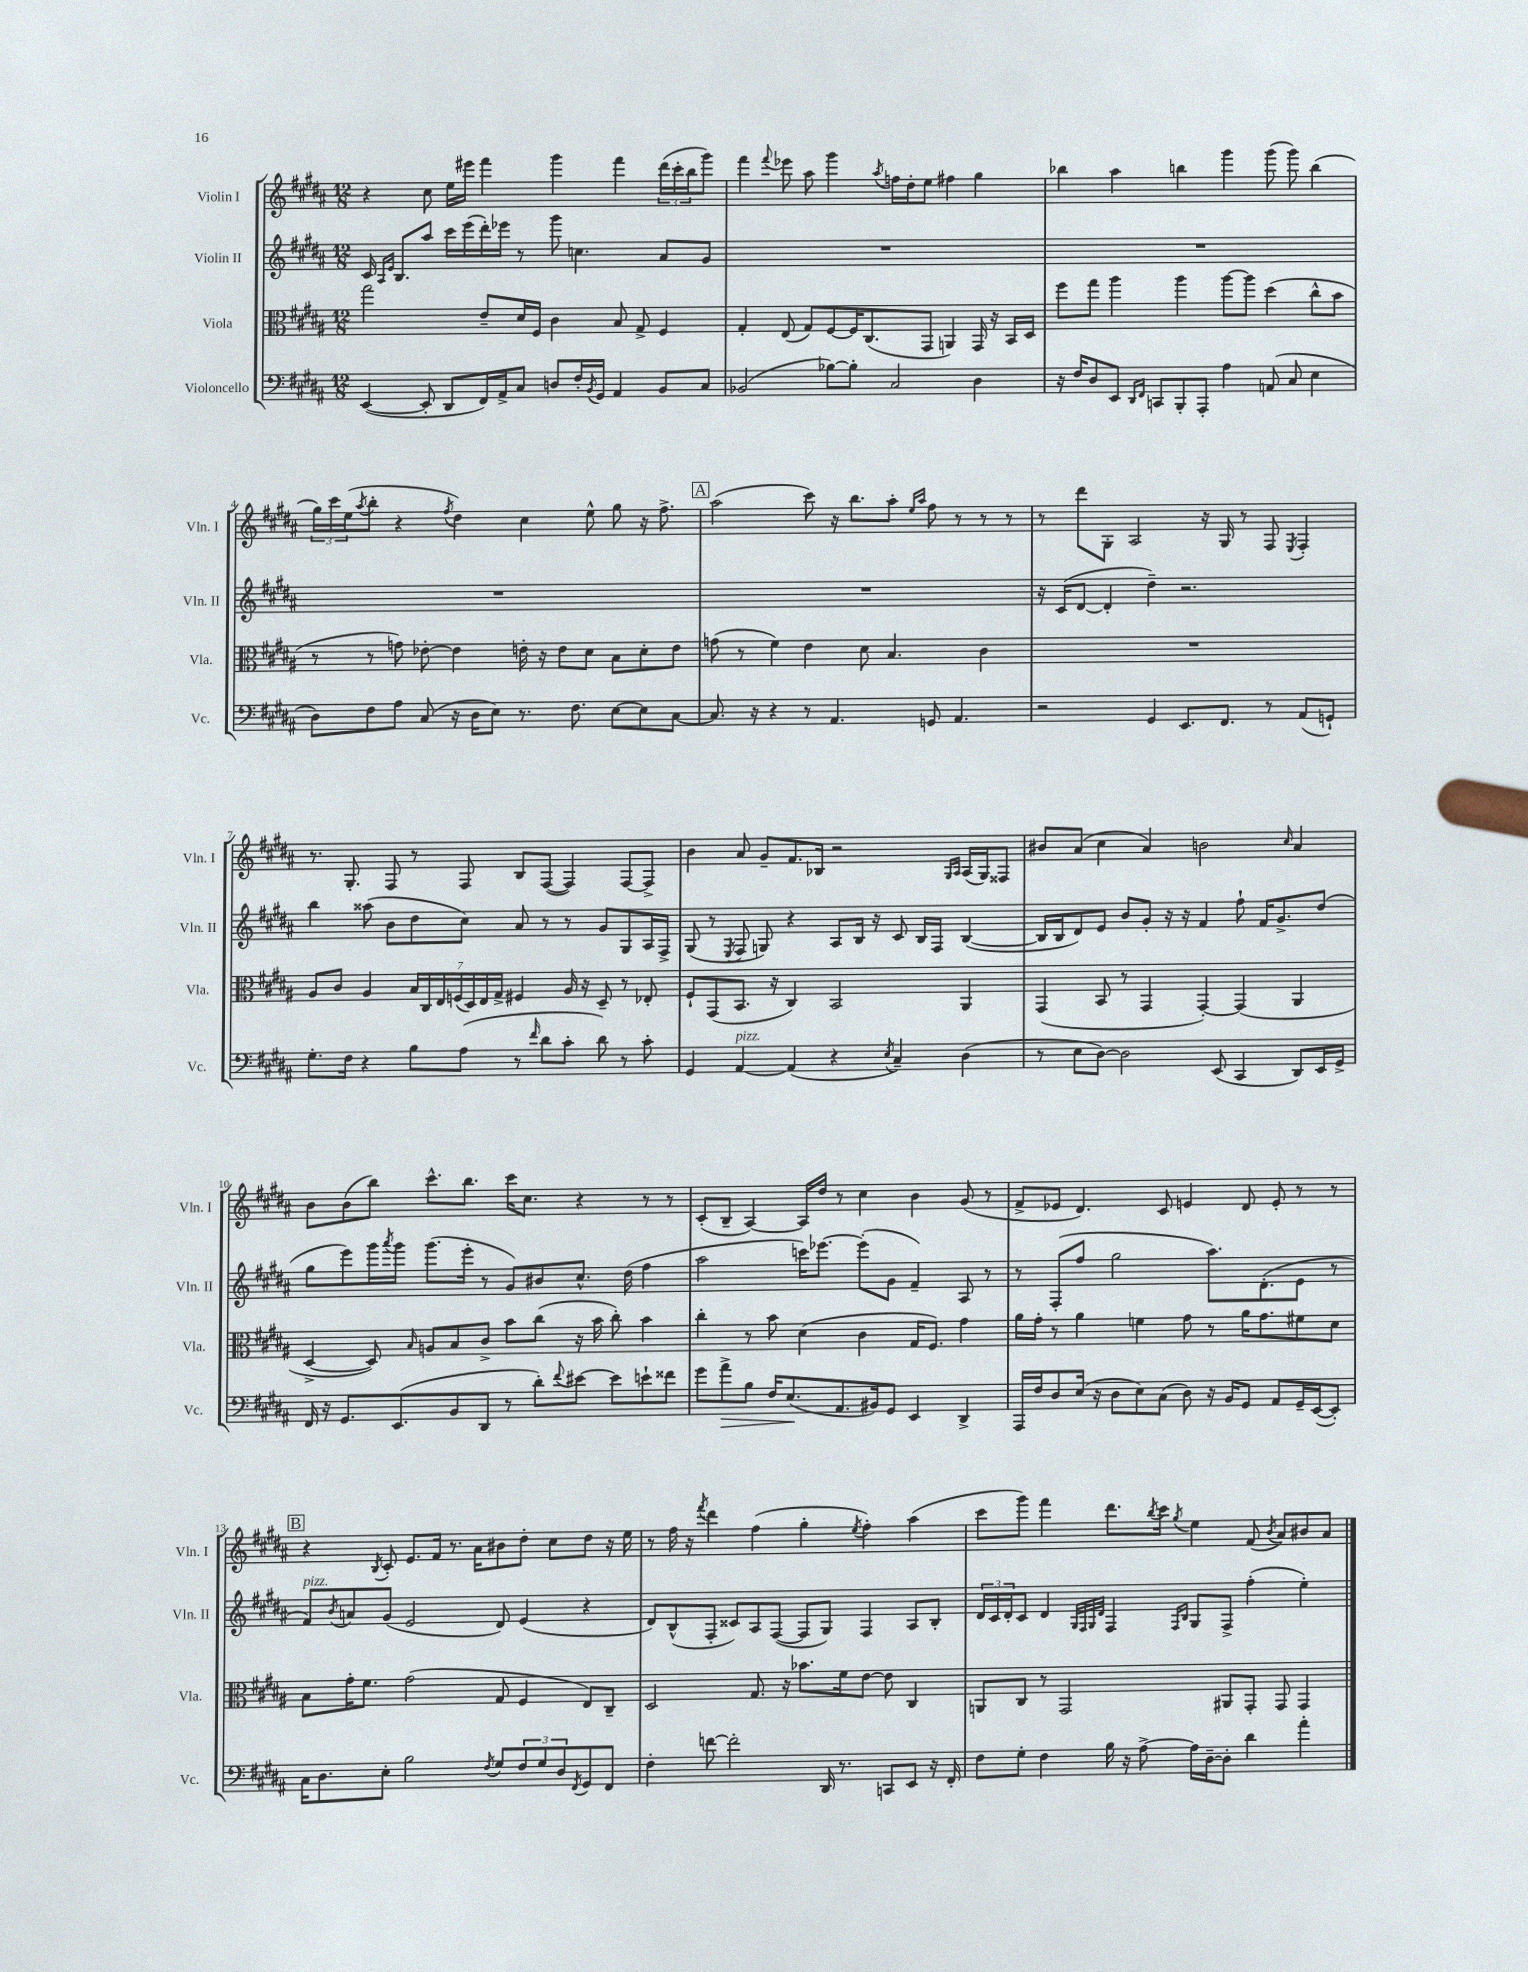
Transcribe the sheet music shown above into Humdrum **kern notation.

**kern	**dynam	**kern	**kern	**kern
*part4	*part4	*part3	*part2	*part1
*staff4	*staff4	*staff3	*staff2	*staff1
*I"Violoncello	*	*I"Viola	*I"Violin II	*I"Violin I
*I'Vc.	*	*I'Vla.	*I'Vln. II	*I'Vln. I
*clefF4	*	*clefC3	*clefG2	*clefG2
*k[f#c#g#d#a#]	*	*k[f#c#g#d#a#]	*k[f#c#g#d#a#]	*k[f#c#g#d#a#]
*M12/8	*	*M12/8	*M12/8	*M12/8
=1	=1	=1	=1	=1
([4EE/	.	2gg#\	16c#/	4r
.	.	.	16qqA#/LL	.
.	.	.	16qqe/JJ	.
.	.	.	8.B/L	.
8EE'/]	.	.	8aa#/J	8cc#\
8DD#/L	.	.	16ccc#\LL	16ee\LL
.	.	.	(16eee\	16eee#X\JJ
16FF#/L)	.	8e~/L	16ddd#'\)	4fff#\
16AA#^/J	.	.	16eee-X\JJ	.
8C#/J	.	16d#/L	8r	.
.	.	16F#/JJ	.	.
8Dn/L	.	4c#\	8ggg#\	4ggg#\
16F#'/L	.	.	4.ccn\	.
8qBB/	.	.	.	.
16GG#/JJ	.	.	.	.
4AA#/	.	8B/	.	4fff#\
.	.	8G#^/	.	.
8BB/L	.	4F#/	8a#/L	(24ddd#\LL
.	.	.	.	24ccc#'\
.	.	.	.	24bb\J
8C#/J	.	.	8g#/J	8ggg#\J)
=2	=2	=2	=2	=2
(2BB-X/	.	4G#'/	1.r	4fff#\
.	.	.	.	8qqfff#/
.	.	(8E/	.	8eee-X\
.	.	8G#/L)	.	8aa#\
[8B-X\L)	.	[8F#/	.	4ggg#\
8B-'\J]	.	16F#/K]	.	.
.	.	(8.C#/	.	.
.	.	.	.	8qaa#/
2C#/	.	.	.	16ffn\LL
.	.	.	.	16dd#'\J
.	.	8GG#/J	.	8ee\J
.	.	4AAn/)	.	4ff#X\
4D#\	.	16GG#/	.	4gg#\
.	.	16r	.	.
.	.	16BB/LL	.	.
.	.	16D#/JJ	.	.
=3	=3	=3	=3	=3
16r	.	8ff#\L	1.r	4bb-X\
16F#/KL	.	.	.	.
8D#/	.	8gg#\J	.	.
8EE/J	.	4aa#\	.	4aa#\
16qqDD#/LL	.	.	.	.
16qqFF#/JJ	.	.	.	.
8CCn/L	.	.	.	.
8BBB'/	.	4aa#\	.	4bbn\
8AAA#'/J	.	.	.	.
4A#\	.	[8aa#\L	.	4ggg#\
.	.	8aa#\J]	.	.
(8AAn/	.	(4dd#\	.	(8ggg#\
8C#/	.	.	.	8ggg#\)
4E\	.	8cc#^^\L	.	(4bb\
.	.	8b\J	.	.
!!LO:LB:g=z
=4	=4	=4	=4	=4
8D#\L)	.	8r	1.r	24gg#\LL)
.	.	.	.	24ccc#\
.	.	.	.	(24ee\J
.	.	.	.	8qaa#/
8F#\	.	8r	.	8bb'\J
8A#\J	.	8gn\)	.	4r
(8C#/	.	[8e-X'\	.	.
.	.	.	.	8qff#/
16r	.	4e-\]	.	4dd#\)
16D#\KL	.	.	.	.
8E\J)	.	.	.	.
8.r	.	16en'\	.	4cc#\
.	.	16r	.	.
.	.	8e\L	.	.
8.F#\	.	.	.	.
.	.	8d#\J	.	8ee^^\
[8E\L	.	8B\L	.	8gg#\
8E\]	.	8d#'\	.	16r
.	.	.	.	8.ff#^\
[8C#\J	.	8e\J	.	.
!!LO:REH:place=s1:t=A
=5	=5	=5	=5	=5
8.C#/]	.	(8gn\	1.r	(2aa#\
.	.	8r	.	.
16r	.	.	.	.
4r	.	4f#\)	.	.
8r	.	4e\	.	8ccc#\)
4.AA#/	.	.	.	16r
.	.	.	.	8.bb\L
.	.	8d#\	.	.
.	.	4.B/	.	8aa#'\J
.	.	.	.	16qqee/LL
.	.	.	.	16qqaa#/JJ
8GGn/	.	.	.	8ff#\
4.AA#/	.	.	.	8r
.	.	4c#\	.	8r
.	.	.	.	8r
=6	=6	=6	=6	=6
2r	.	1.r	16r	8r
.	.	.	(16c#/KL	.
.	.	.	[8d#/J	8ddd#\L
.	.	.	4d#'/]	8G#'\J
.	.	.	.	2A#/
4GG#/	.	.	4dd#~\)	.
8.EE/L	.	.	2.r	.
.	.	.	.	16r
8.FF#/J	.	.	.	16G#/
.	.	.	.	8r
8r	.	.	.	8F#/
.	.	.	.	8qE/
(8AA#/L	.	.	.	4F#'/
8GGn`/J)	.	.	.	.
!!LO:LB:g=z
=7	=7	=7	=7	=7
8.G#'\L	.	8A#/L	4bb\	8.r
.	.	8c#/J	.	.
16F#\Jk	.	.	.	8.G#'/
4r	.	4A#/	(8aa##X\	.
.	.	.	8b\L	8F#/
8B\L	.	28B/LL	8dd#\	8r
.	.	28C#/	.	.
.	.	28E/	.	.
.	.	(28Fn/	.	.
(8A#\J	.	.	8cc#\J)	8F#/
.	.	28D#/)	.	.
.	.	28E/	.	.
.	.	28G#^/JJ	.	.
8r	.	4F#X/	8a#/	8B/L
16qqf#/	.	.	.	.
8d#\L	.	.	8r	([8F#/J
8c#'\J	.	16A#/	8r	4F#/])
.	.	16r	.	.
8d#\)	.	8D#~/	8g#/L	.
8r	.	8r	8G#/	[8F#/L
8c#'\	.	8E-X'/	16A#/L	8F#^/J]
.	.	.	16F#^/JJ	.
=8	=8	=8	=8	=8
4GG#/	.	8F#`/L	(8G#/	4b\
.	.	(8GG#/	8r	.
.	.	.	8qE/	.
!LO:TX:a:i:t=pizz.	!	!	!	!
[4AA#/	.	8.BB/J	8F#/	8a#/
.	.	.	8Gn/)	8g#~/L
.	.	16r	.	.
(4AA#/]	.	4C#/)	4r	8.f#/
.	.	.	.	16B-X/Jk
4r	.	2BB/	8A#/L	2r
.	.	.	16B/Jk	.
.	.	.	16r	.
8qE/	.	.	.	.
4C#~/)	.	.	8c#/	.
.	.	.	16B/LL	.
.	.	.	16F#/JJ	.
.	.	.	.	16qqG#/LL
.	.	.	.	16qqA#/JJ
(4D#\	.	4AA#/	([4B/	(16A#/LL
.	.	.	.	16G#/J)
.	.	.	.	8F##X/J
=9	=9	=9	=9	=9
8r	.	(4GG#/	16B/LL]	8b#X/L
.	.	.	16B/J	.
8E\L	.	.	8d#/)	(8a#/J
[8D#\J)	.	8BB/	8e/J	4cc#\
2D#\]	.	8r	8b/L	.
.	.	4GG#/	8g#'/J	4a#/)
.	.	.	16r	.
.	.	.	16r	.
.	.	[4GG#'/)	4f#/	2bn\
(8EE/	.	.	.	.
4CC#/	.	(4GG#/]	8ff#`\	.
.	.	.	16f#/KL	.
.	.	.	8.g#^/	.
.	.	.	.	16qqcc#/
8DD#/L)	.	4AA#/	.	4a#/
16EE/L	.	.	(8dd#/J	.
16GG#^/JJ	.	.	.	.
!!LO:LB:g=z
=10	=10	=10	=10	=10
16FF#/	.	[4D#^/	8gg#\L	8b\L
16r	.	.	.	.
8.GG#/L	.	.	8eee\)	(8b\
.	.	8D#/])	16ggg#\L	8bb\J)
.	.	.	8qaaa#/	.
(8.EE/	.	.	16ggg#\JJ	.
.	.	16qqB/	.	.
.	.	8An/L	(8.ggg#\L	8.ccc#^^\L
8BB/	.	8B/	.	.
.	.	.	16eee'\Jk	8.bb\J
8DD#/J	.	8c#^/J	8r	.
8r	.	8b\L	8g#/L)	16ccc#\KL
.	.	.	.	8.cc#\J
8d#'\L)	.	(8cc#\J	8b#X/	.
8qqf#/	.	.	.	.
[8e#X\J	.	16r	8.cc#^^/J	4r
.	.	16b\	.	.
8e#\L]	.	8cc#'\)	.	.
.	.	.	(16dd#\	.
8en`\	.	4b\	4ff#\	8r
8f##X\J	.	.	.	8r
=11	=11	=11	=11	=11
8g#\L	.	4cc#'\	2aa#\	(8c#'/L
!	!LO:HP:b	!	!	!
8a#^\	>	.	.	8B~/J
8B\J	.	8r	.	[4A#/)
16F#/KL	.	8b\	.	.
(8.E/	.	.	.	.
.	.	(4d#\	16cccn\KL)	16A#/LL]
.	.	.	[8.eee-X\J	16dd#/JJ
8.AA#/	]	.	.	8r
.	.	4c#\	(8eee-'\L]	4cc#\
16BB#X/k)	.	.	.	.
8GG#/J	.	.	8g#\J	.
4EE/	.	16G#/KL	4f#~/)	4b\
.	.	8.F#/J)	.	.
4DD#^/	.	4g#\	8A#/	(8g#/
.	.	.	8r	8r
=12	=12	=12	=12	=12
16AAA#/LL	.	16a#\LL	8r	8f#^/L
16F#/J	.	16g#'\JJ	.	.
8D#/	.	8r	(8F#'/L	8e-X/J
(16E/Jk	.	4a#\	8ff#/J	4.d#/)
16r	.	.	.	.
8D#\L	.	.	2gg#\	.
8E\)	.	4fn\	.	.
(8C#\J	.	.	.	8c#/
8D#\)	.	8g#\	.	4en/
16r	.	8r	8.aa#\L)	.
16BB/KL	.	.	.	.
8GG#/J	.	16a#\KL	.	8d#/
.	.	8.g#\	(8.d#'\	.
8AA#/L	.	.	.	8e'/
16GG#~/L	.	8f#X\	8e\J	8r
([16EE/J	.	.	.	.
8EE'/J])	.	8d#\J	8r	8r
!!LO:LB:g=z
!!LO:REH:place=s1:t=B
=13	=13	=13	=13	=13
!	!	!	!LO:TX:a:i:t=pizz.	!
16C#\KL	.	8B\L	8f#/L)	4r
8.D#\	.	.	.	.
.	.	.	8qb/	.
.	.	16g#'\K	8an/	.
.	.	8.f#\J	.	.
.	.	.	.	8qB/
8E'\J	.	.	(8g#/J	8c#'/
2B\	.	(2g#\	2e/	8.e/L
.	.	.	.	16f#/Jk
.	.	.	.	8.r
.	.	.	.	16a#\KL
8qF#/	.	.	.	.
8G#/L	.	8G#/	8d#/)	8b#X\
12F#/	.	4F#/	(4e/	8dd#'\J
12G#/	.	.	.	.
.	.	.	.	8cc#\L
12D#/	.	.	.	.
8qFF#/	.	.	.	.
8GG#/	.	8E/L)	4r	8dd#\J
8FF#/J	.	8C#~/J	.	16r
.	.	.	.	16ee\
=14	=14	=14	=14	=14
4F#'\	.	2D#/	8d#/L)	8r
.	.	.	(8B^^/	16ff#\
.	.	.	.	16r
.	.	.	.	8qfff#/
[8fn\	.	.	8F#'/J	4ddd#\
2f'\]	.	.	8c##X/L)	.
.	.	8.G#/	8A#/	(4ff#\
.	.	.	([8F#/J	.
.	.	16r	.	.
.	.	8.b-X\L	8F#/L]	4gg#'\
16DD#/	.	.	8G#/J)	.
8.r	.	16f#\k	.	.
.	.	.	.	8qee/
.	.	[8e\J	4F#/	4ff#'\)
8CCn/L	.	8e\]	.	.
8EE/J	.	4C#/	8A#/L	(4aa#\
16r	.	.	8B'/J	.
16FF#'/	.	.	.	.
=15	=15	=15	=15	=15
8F#\L	.	8AAn/L	24d#/LL	8ccc#\L
.	.	.	24c#/	.
.	.	.	24d#'/J	.
8G#'\J	.	8C#/J	8c#/J	8ggg#\J)
4F#\	.	8r	4d#/	4fff#\
.	.	2GG#/	.	.
.	.	.	32qqG#/LLL	.
.	.	.	32qqF#/	.
.	.	.	32qqG#/	.
.	.	.	32qqd#/JJJ	.
16B\	.	.	4F#/	8.ddd#\L
16r	.	.	.	.
[8A#^\	.	.	.	.
.	.	.	.	8qbb/
.	.	.	.	16ccc#\Jk
.	.	.	16qqF#/LL	.
.	.	.	16qqB/JJ	8qgg#/
16A#\LL]	.	.	8G#/L	4ee\
[16D#~\J	.	.	.	.
8D#'\J]	.	8AA#X/L	8F#^/J	.
4d#\	.	8GG#'/J	(4ff#'\	(8f#/
.	.	.	.	8qb/
.	.	8GG#/	.	8a#/L)
4a#'\	.	4GG#/	4ee'\)	8b#X/
.	.	.	.	8a#/J
==	==	==	==	==
*-	*-	*-	*-	*-
